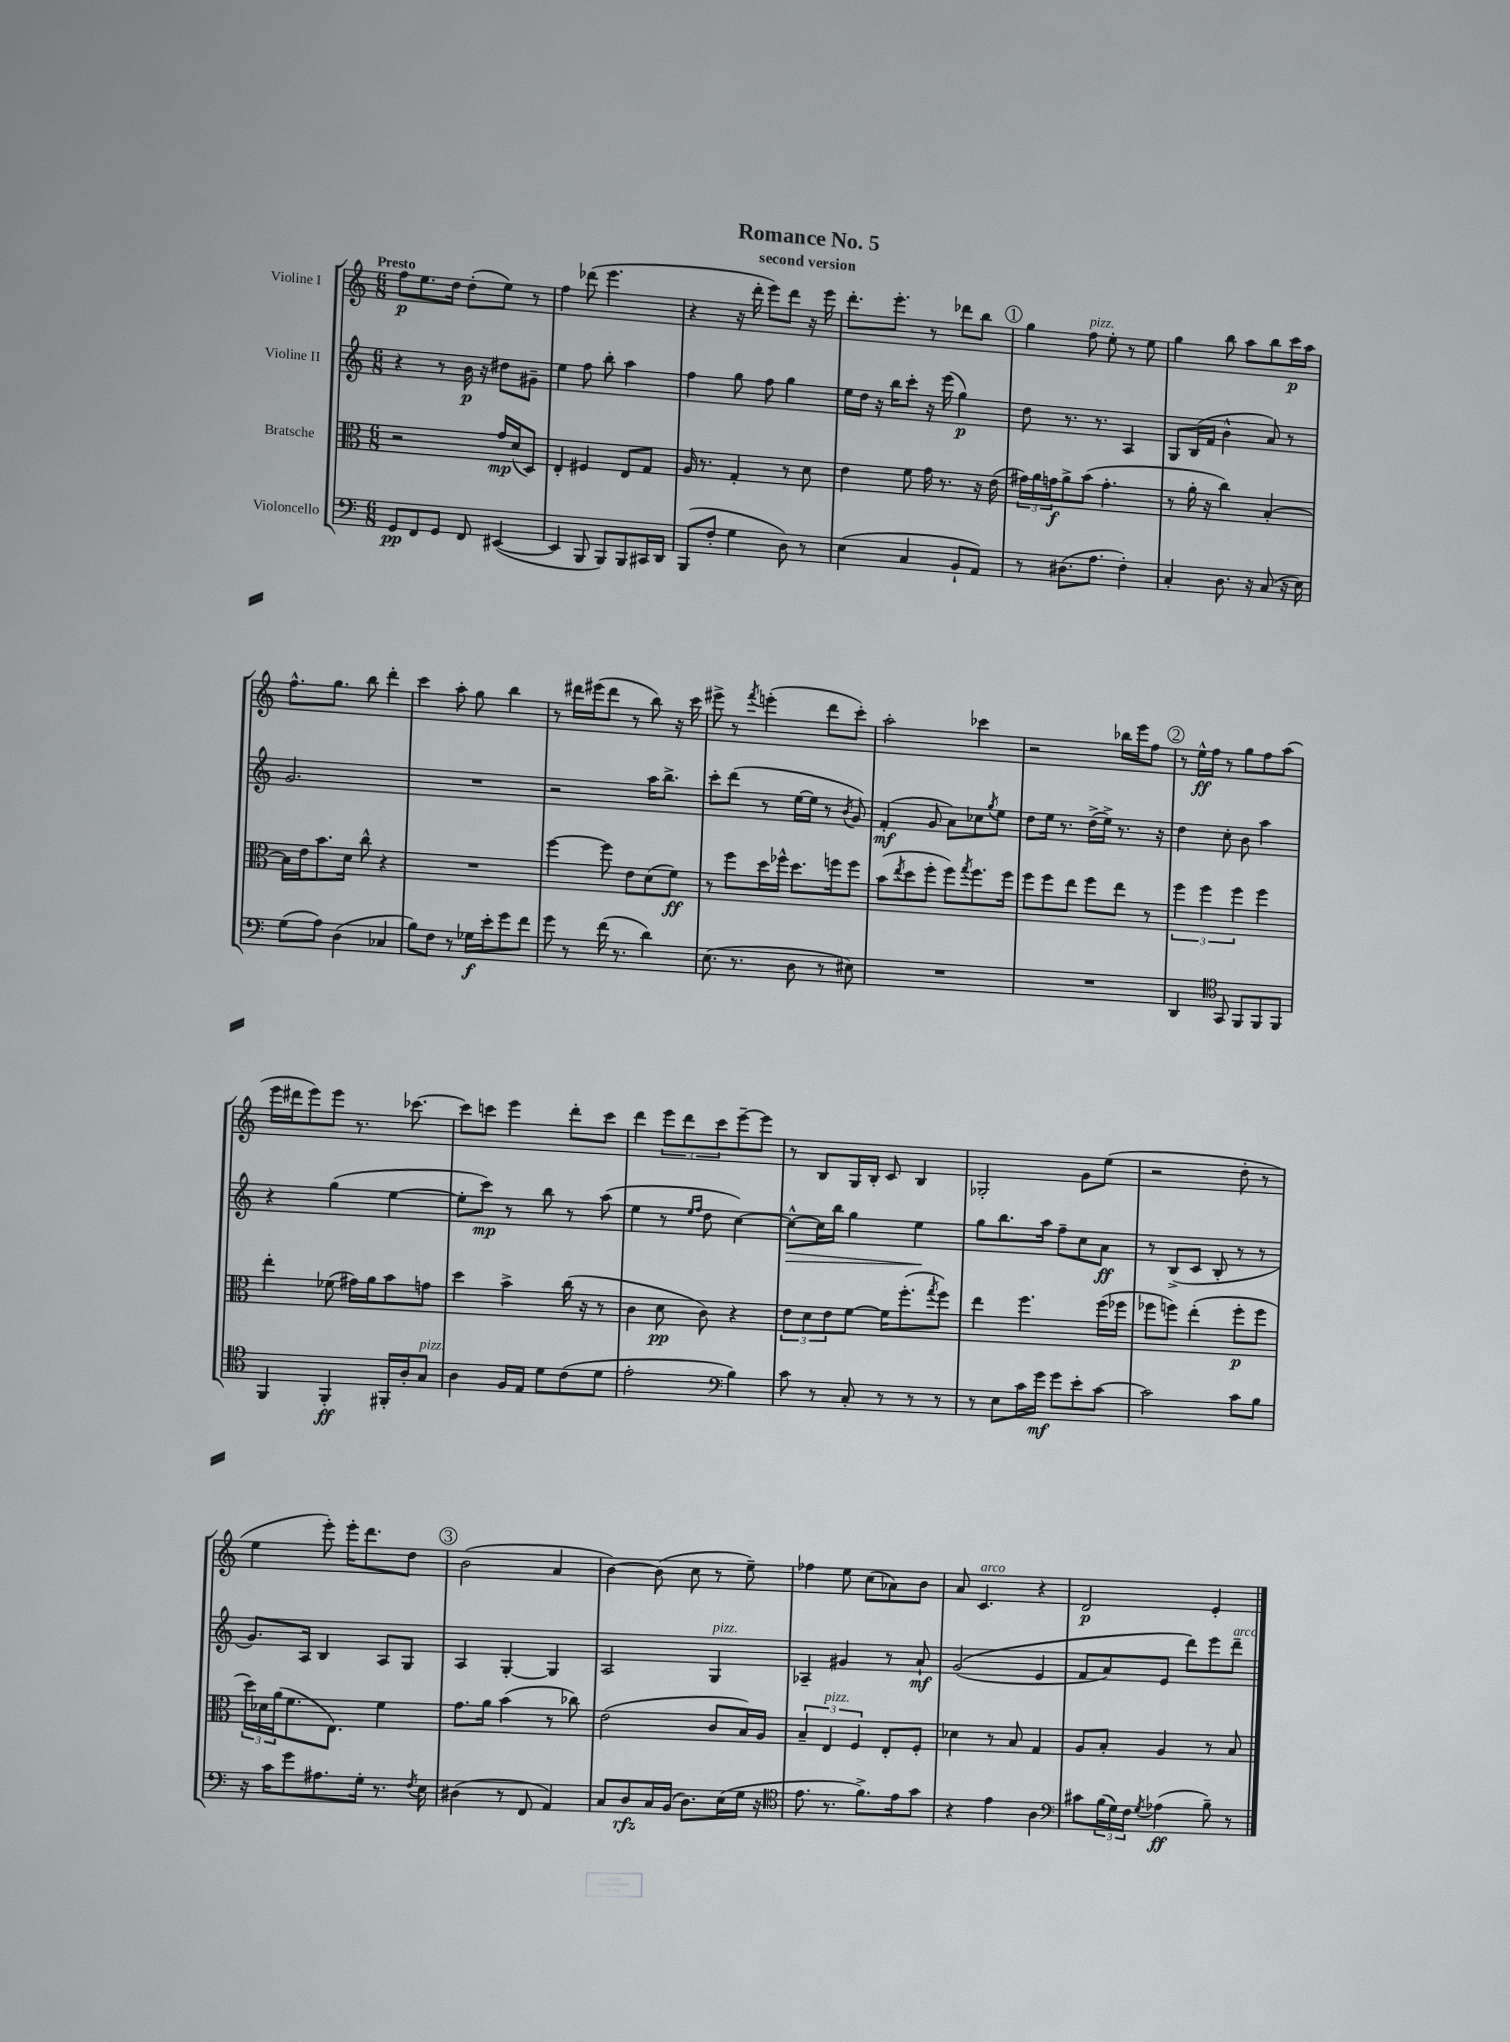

**kern	**kern	**kern	**kern
*staff4	*staff3	*staff2	*staff1
*clefF4	*clefC3	*clefG2	*clefG2
*k[]	*k[]	*k[]	*k[]
*M6/8	*M6/8	*M6/8	*M6/8
8GG	2r	4r	8ff
8FF	.	.	8.ee
8GG	.	8r	.
.	.	.	16dd
8FF	.	16b	(8dd'
.	.	16r	.
([4EE#	16g	8dd#	8ee)
.	(16d	.	.
.	8D)	8g#~	8r
=	=	=	=
4EE#]	4E'	4ee	4ff
8BBB	4F#	8ff	(8ddd-
8BBB)	.	8bb'	4.eee
8BBB	8E	4aa	.
16CC#	8G	.	.
16DD	.	.	.
=	=	=	=
(8BBB	16A	4ff	4r
.	8.r	.	.
8F'	.	.	.
4G	4G'	8gg	16r
.	.	.	16ddd'
.	.	8ff	8eee)
8D)	8r	4gg	8ddd
8r	8d	.	16r
.	.	.	16eee
=	=	=	=
(4E	4e	16ee	8.ddd'
.	.	16dd	.
.	.	16r	.
.	.	16bb	8.eee'
4C	8f	8ccc'	.
.	16g	16r	8r
.	8.r	(16eee	.
8BB`	.	4gg)	8ddd-
8AA)	16r	.	8bb
.	(16e	.	.
=	=	=	=
8r	24g#)	8dd	4gg
.	24a	.	.
.	24g	.	.
(8.D#	8a^	8.r	.
.	(8b	.	8ff
8.A	.	8.r	.
.	4.g'	.	8ee'
4F')	.	4A	8r
.	.	.	8ee
=	=	=	=
4C'	8r	8G	4gg
.	16a'	(16B	.
.	16r	16f	.
8.D	4cc)	4b^^	8bb
.	.	.	8aa
16r	.	.	.
(8C	[4B'	8a)	8bb
16r	.	8r	16ccc
16E)	.	.	16aa
=	=	=	=
(8G	16B]	2.g	8.ff^^
.	16e	.	.
8A)	8.b	.	.
.	.	.	8.gg
(4D	.	.	.
.	16d	.	.
.	8cc^^	.	8bb
4C-	4r	.	4ddd'
=	=	=	=
8B)	2.r	2.r	4ccc
8F	.	.	.
8r	.	.	8aa'
16G-	.	.	8gg
16e'	.	.	.
8g	.	.	4bb
8f	.	.	.
=	=	=	=
8g	[4ff	2r	8r
8r	.	.	16ddd#
.	.	.	(16eee#
(16f	8ff]	.	8ddd#
8.r	.	.	.
.	8e	.	8r
4d)	(8d	16aa	8bb)
.	.	8.bb^	.
.	8f)	.	16r
.	.	.	16ccc
=	=	=	=
(8.E	8r	8ccc'	8eee#^
.	8ff	(8ddd	8r
8.r	.	.	.
.	.	.	8qfff
.	16dd	8r	(4eee'
.	16ff-^^	.	.
8D	8.dd	[16ee	.
.	.	16ee]	.
8r	.	8r	8ddd
.	16ff	.	.
.	.	8qb	.
8E#)	8ff	8g)	8ccc')
=	=	=	=
2.r	(8b	(4f'	2aa'
.	8qee	.	.
.	8dd	.	.
.	8ff'	8g	.
.	8ff)	8a)	.
.	8qgg	.	.
.	8.ff	8cc-	4ccc-
.	.	8qgg	.
.	.	8ee	.
.	16ff	.	.
=	=	=	=
2.r	8ff	8dd	2r
.	8ff	16ee	.
.	.	8.r	.
.	8ee	.	.
.	8ff	(16dd^	.
.	.	16ee^)	.
.	8ee	8.r	16bb-
.	.	.	16eee
.	8r	.	8ff
.	.	16r	.
=	=	=	=
4DD	6ff	4dd	8r
.	.	.	16ee^^
.	6ff	.	.
.	.	.	16ff
*clefC4	*	*	*
8GG	.	8cc'	8r
.	6ff	.	.
8FF	.	8b	8gg
8FF	4ff	4aa	8ff
8FF	.	.	(8aa
=	=	=	=
4FF	4ee'	4r	16eee
.	.	.	16ddd#
.	.	.	8eee)
4FF'	(8f-	(4gg	8eee
.	16g#)	.	8.r
.	16a	.	.
16FF#'	8b	[4ee	.
16A'	.	.	[8.ccc-
8G	8g	.	.
=	=	=	=
4A	4dd	8ee']	8ccc-]
.	.	8ccc)	8ccc
16F	4b^	8r	4eee
16E	.	.	.
8d	.	8bb	.
(8c	(16cc	8r	8ddd'
.	16r	.	.
8d	8r	(8aa	8ccc
=	=	=	=
2e'	4c	4ee	4ddd
.	8d	8r	12eee
.	.	.	12ddd
.	.	16qqee	.
.	.	16qqff	.
.	8c)	8dd	.
.	.	.	12ccc
*clefF4	*	*	*
4B)	4r	[4cc)	[8eee~
.	.	.	8eee]
=	=	=	=
8c	12e	8cc^^_	8r
.	12d	.	.
8r	.	16cc]	8B
.	12e	.	.
.	.	16bb	.
8C'	[8f	4gg	16G
.	.	.	16B'
8r	16f]	.	8c
.	(8.ff'	.	.
8r	.	4ee	4B
.	8qgg	.	.
8r	8ff)	.	.
=	=	=	=
8r	4ee	8gg	2G-'
8E	.	8.bb	.
16c	4.ff	.	.
16g	.	16aa	.
8g	.	8ff~	.
8e'	.	8cc	8g
[8c	(16ff	8a	(8ee
.	16ff-	.	.
=	=	=	=
2c]	8ff-	8r	2r
.	8ff)	(8B^	.
.	(4ee'	8c	.
.	.	8B'	.
8c	8ff'	8r	8dd'
8B	8ff	8r	8r
=	=	=	=
16r	24dd)	8.g)	4ee
.	24d-	.	.
16c	.	.	.
.	(24a	.	.
8g	8.f	.	.
.	.	16A	.
8.A#	.	4B	8eee')
.	8.E)	.	.
.	.	.	16eee'
16G'	.	.	8.ddd
8.r	4f	8A	.
.	.	8G	8dd
8qF	.	.	.
16E	.	.	.
=	=	=	=
(4D#	8.g	4A	(2b
.	16a	.	.
8r	(4b	[4G'	.
8FF	.	.	.
4AA)	8r	4G]	4a
.	8cc-)	.	.
=	=	=	=
8C	(2e	2A	[4b)
8D	.	.	.
16C	.	.	(8b]
(16BB	.	.	.
8.D)	.	.	8cc
.	8c	4G	8r
(16E	.	.	.
16G	16B)	.	8ee~)
16r	16A	.	.
=	=	=	=
*clefC4	*	*	*
8.e	6B~	4A-~	4ff-
.	6E	.	.
8.r	.	.	.
.	.	4g#	8ee
.	6F	.	.
8.f^)	.	.	(8cc
.	8E'	8r	8a-)
16e	.	.	.
8g	8F'	8a`	8b
=	=	=	=
4r	4d-	&((2g	8a
.	.	.	4.c
4e	8r	.	.
.	8B	.	.
4A	4G	4e	4r
=	=	=	=
*clefF4	*	*	*
8c#	8A	8f	2d
(24B	8B'	8a)	.
24G)	.	.	.
24F	.	.	.
8qG	.	.	.
(4A-	4A	8e	.
.	.	8ddd&)	.
8B~)	8r	8eee	4e'
8r	8B	8ddd~	.
==	==	==	==
*-	*-	*-	*-
